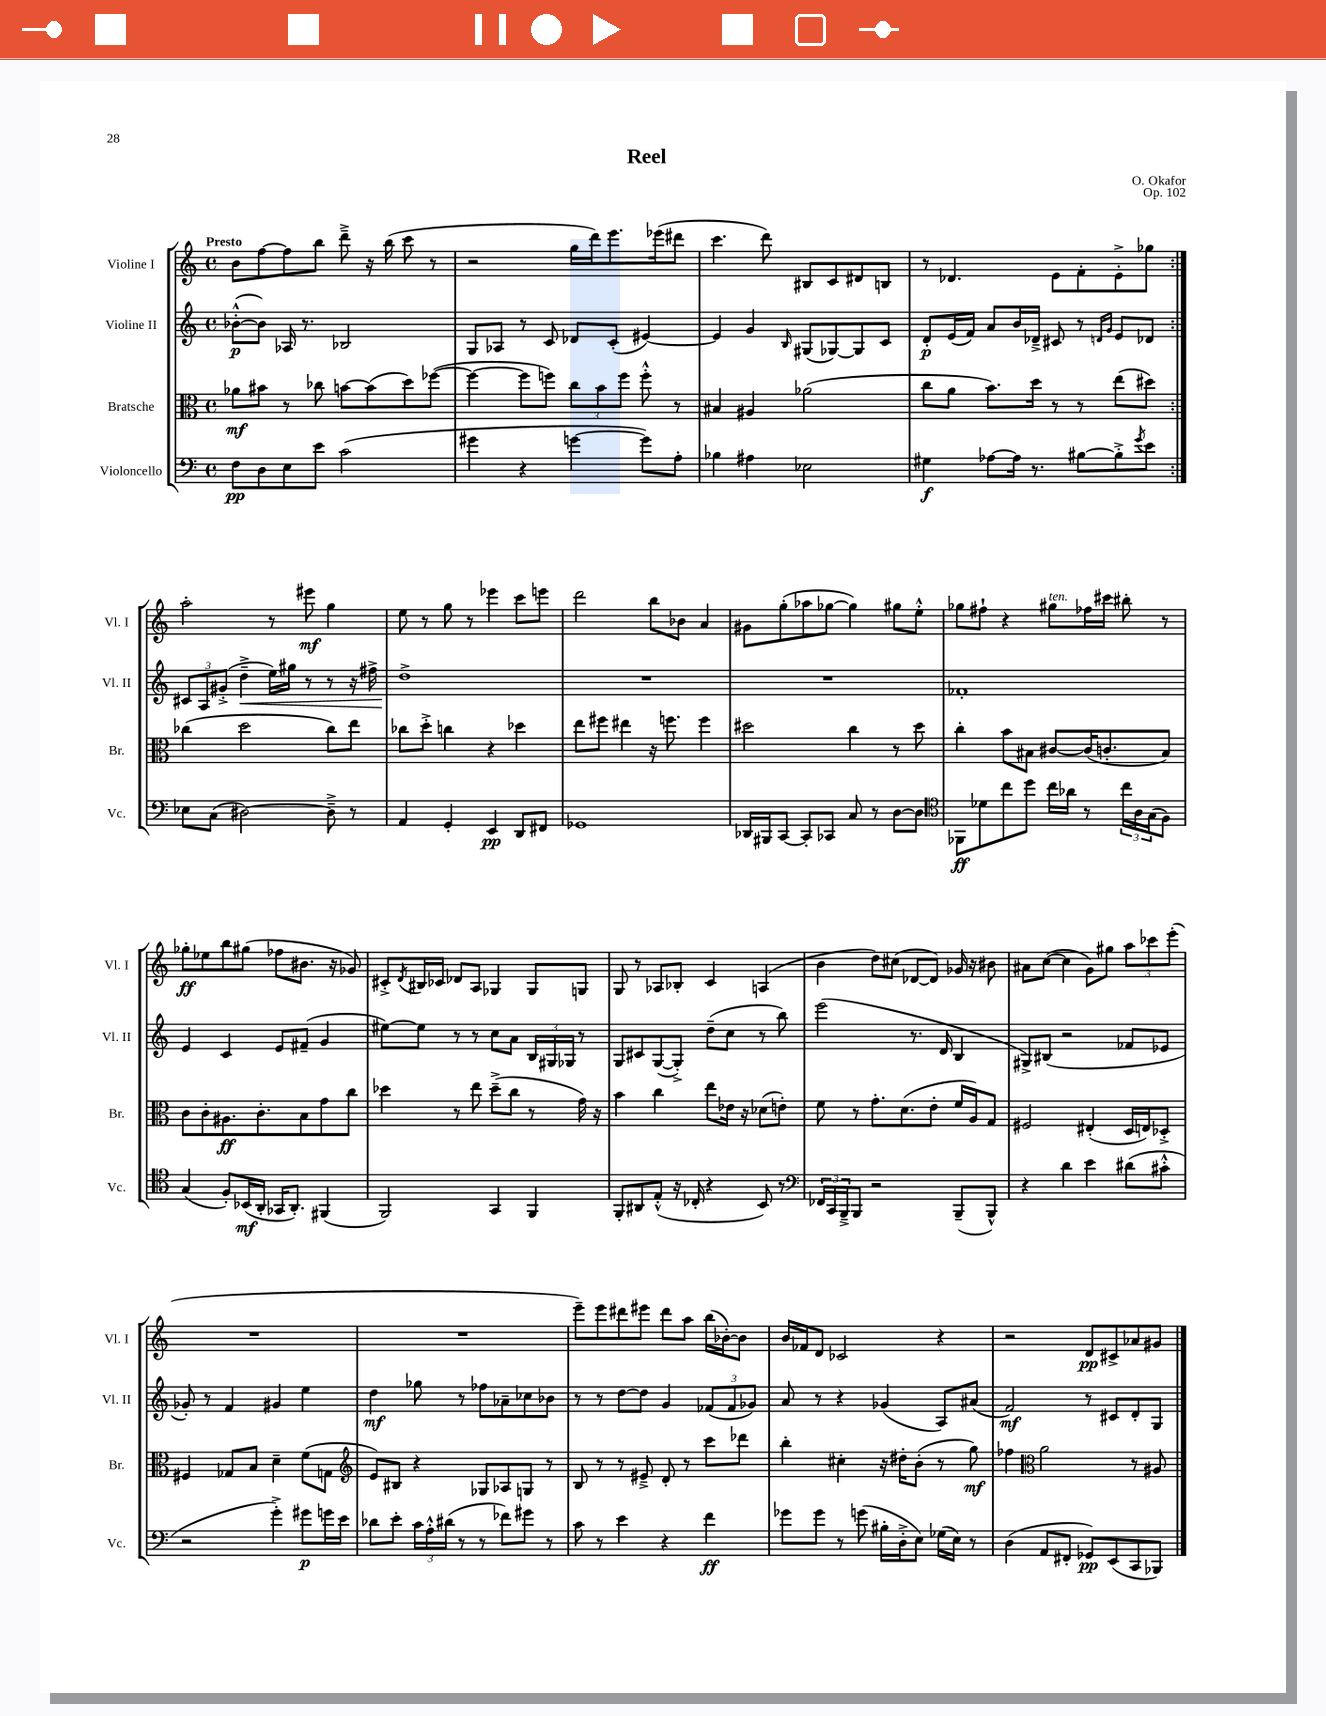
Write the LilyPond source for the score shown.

\header { title = "Reel" composer = "O. Okafor" opus = "Op. 102" }
<<
\new StaffGroup <<
\new Staff = "s0" \with { instrumentName = "Violine I" shortInstrumentName = "Vl. I" } {
    \clef treble \key c \major \defaultTimeSignature \time 4/4 \tempo "Presto"
    \repeat volta 2 { b'8 f''8~ f''8 b''8 d'''8---> r16 b''16( c'''8 r8 |
    r2 g''16 d'''16) e'''8. ees'''16( dis'''8 |
    c'''4. d'''8) bis8 c'8 dis'8 b8 |
    r8 des'4. e'8 f'8-. e'8-.-> ges''8 | }
    a''2-. r8 eis'''8\mf g''4 |
    e''8 r8 g''8 r8 ees'''4 c'''8 e'''8 |
    d'''2 b''8 bes'8 a'4 |
    gis'8 g''8-.( aes''8 ges''8~ ges''4) gis''8 e''8-.-^ |
    ges''8 fis''8-! r4 gis''8^\markup { \italic "ten." } fes''16 cis'''16 bis''8-. r8 |
    ges''8-.\ff ees''8 b''8 gis''8( fes''8 bis'8. r16 ges'8) |
    cis'8-.-> \acciaccatura { d'8 } bis16 ces'16 des'8 a8 ges4 ges8 g8 |
    g8 r8 aes8 bes8-. c'4 a4( |
    b'4 d''8) cis''8( des'8~ des'8) ges'16 r16 bis'8 |
    ais'8 c''8~( c''4 g'8) gis''8 \tuplet 3/2 { a''8 ces'''8 e'''8-.( } |
    R1 |
    R1 |
    e'''8--) e'''8 dis'''8 eis'''8 dis'''8 a''8 b''16( bes'16~-.) bes'8 |
    b'16 fes'16 d'8 ces'2 r4 |
    r2 d'8\pp cis'8-> aes'8 gis'8 \bar "|." |
}
\new Staff = "s1" \with { instrumentName = "Violine II" shortInstrumentName = "Vl. II" } {
    \clef treble \key c \major \defaultTimeSignature \time 4/4
    \repeat volta 2 { bes'8~-.-^\p( bes'8) aes16 r8. bes2 |
    g8 aes8 r8 c'8 des'8 c'8-.( eis'4~) |
    eis'4 g'4 \grace { b16 } gis8( ges8~) ges8 c'8 |
    d'8-.\p e'16( f'16) a'8 b'16 des'16---> cis'8 r8 \grace { d'16 g'16 } e'8 des'8 | }
    \tuplet 3/2 { cis'8 a8 gis'8-.->( } d''4--->\< e''16) gis''16 r8 r8 r16 fis''16-> |
    d''1->\! |
    R1 |
    R1 |
    fes'1-. |
    e'4 c'4 e'8 fis'8--( g'4 |
    eis''8~) eis''8 r8 r8 c''8 a'8 \tuplet 3/2 { b16 gis16 ges16 } r8 |
    g8 cis'8 g8~( g8-.->) d''8--( c''8 r8 b''8) |
    e'''2( r8. d'16 b4 |
    gis8->) bis8( r2 fes'8 ees'8 |
    ges'8-.) r8 f'4 gis'4 e''4 |
    d''4\mf ges''8 r8 fes''8 aes'8-- ces''8 bes'8 |
    r8 r8 d''8~ d''8 g'4 \tuplet 3/2 { fes'8( fes'8 ges'8) } |
    a'8 r8 r4 ges'4( a8) ais'8( |
    f'2\mf) r8 cis'8 d'8-. g8 \bar "|." |
}
\new Staff = "s2" \with { instrumentName = "Bratsche" shortInstrumentName = "Br." } {
    \clef alto \key c \major \defaultTimeSignature \time 4/4
    \repeat volta 2 { aes'8\mf bis'8 r8 ces''8 b'8~ b'8( d''8) fes''8~( |
    fes''4~ fes''8 f''8) \tuplet 3/2 { c''8 b'8 f''8 } f''8-.-^ r8 |
    bis4 ais4 aes'2( |
    c''8 a'8 b'8.) d''16 r8 r8 e''8( dis''8) | }
    ces''4( d''2 ces''8) e''8 |
    ces''8 d''8-.-> c''4 r4 des''4 |
    e''8 fis''8 eis''4 r16 f''8. f''4 |
    dis''2 c''4 r8 dis''8 |
    c''4-. b'8 bis8 cis'8~ cis'16( c'8.-. bis8) |
    c'8 c'8-. ais8.\ff c'8.-. b8 g'8 c''8 |
    des''4 r8 e''8 des''8--->( c''8 r8 g'16) r16 |
    b'4 c''4 e''8 ees'16 r16 des'8( e'8-.) |
    f'8 r8 g'8.-. d'8.( e'8-. f'16 a16) g8 |
    fis2 eis4-.( d16 e16) des8-.-> |
    fis4 ges8 b8 d'4-- f'8( g8 |
    \clef treble e'8) bis8 r4 ges8 aes8 g8 r8 |
    b8 r8 r8 eis'8---> d'8-. r8 c'''8 des'''8 |
    b''4-. cis''4-. r16 dis''16-. b'8-.( r8 g''8\mf) |
    fes''4 \clef alto a'2 r8 ais8 \bar "|." |
}
\new Staff = "s3" \with { instrumentName = "Violoncello" shortInstrumentName = "Vc." } {
    \clef bass \key c \major \defaultTimeSignature \time 4/4
    \repeat volta 2 { f8\pp d8 e8 e'8 c'2( |
    gis'4 r4 g'4~ g'8) a8-. |
    bes4 ais4 ees2 |
    gis4\f aes8~ aes16 r8. bis8~ bis8-.-> \acciaccatura { g'8 } e'8 | }
    ees8 c8( dis2~) dis8---> r8 |
    a,4 g,4-. e,4\pp d,8 fis,8 |
    ges,1 |
    des,16 bis,,16 c,8~ c,8-. ces,8 c8 r8 d8~ d8 |
    \clef tenor fes,8\ff des'8 c''8 d''8 c''16 aes'16 r8 \tuplet 3/2 { c''16 a16 g16( } f8) |
    g4( f8-.) bes,16\mf( a,16-. ges,16 a,8.-.) fis,4( |
    f,2) g,4 f,4 |
    f,8-. ais,8 e8-.-^( r16 ces16-. r4 b,8) r8 |
    \clef bass \tuplet 3/2 { fes,16 c,16 b,,16---> } b,,8 r2 b,,8--( b,,8-^) |
    r4 d'4 e'4 dis'8( cis'8-.-^ |
    r2 g'4-.->) gis'8\p g'16 e'16 |
    des'8 e'8-. \tuplet 3/2 { c'16 a16-.-^ dis'16( } r8 r8 fes'8) gis'8 r8 |
    c'8 r8 e'4 r4 f'4\ff |
    ges'8 ges'8 r8 g'8( bis16-. d16-.-> e8) ges16( e16) r8 |
    d4( a,8 fis,8-. ges,8\pp) e,8( c,8 bes,,8) \bar "|." |
}
>>
>>
\layout { \context { \Score \remove "Bar_number_engraver" } }
